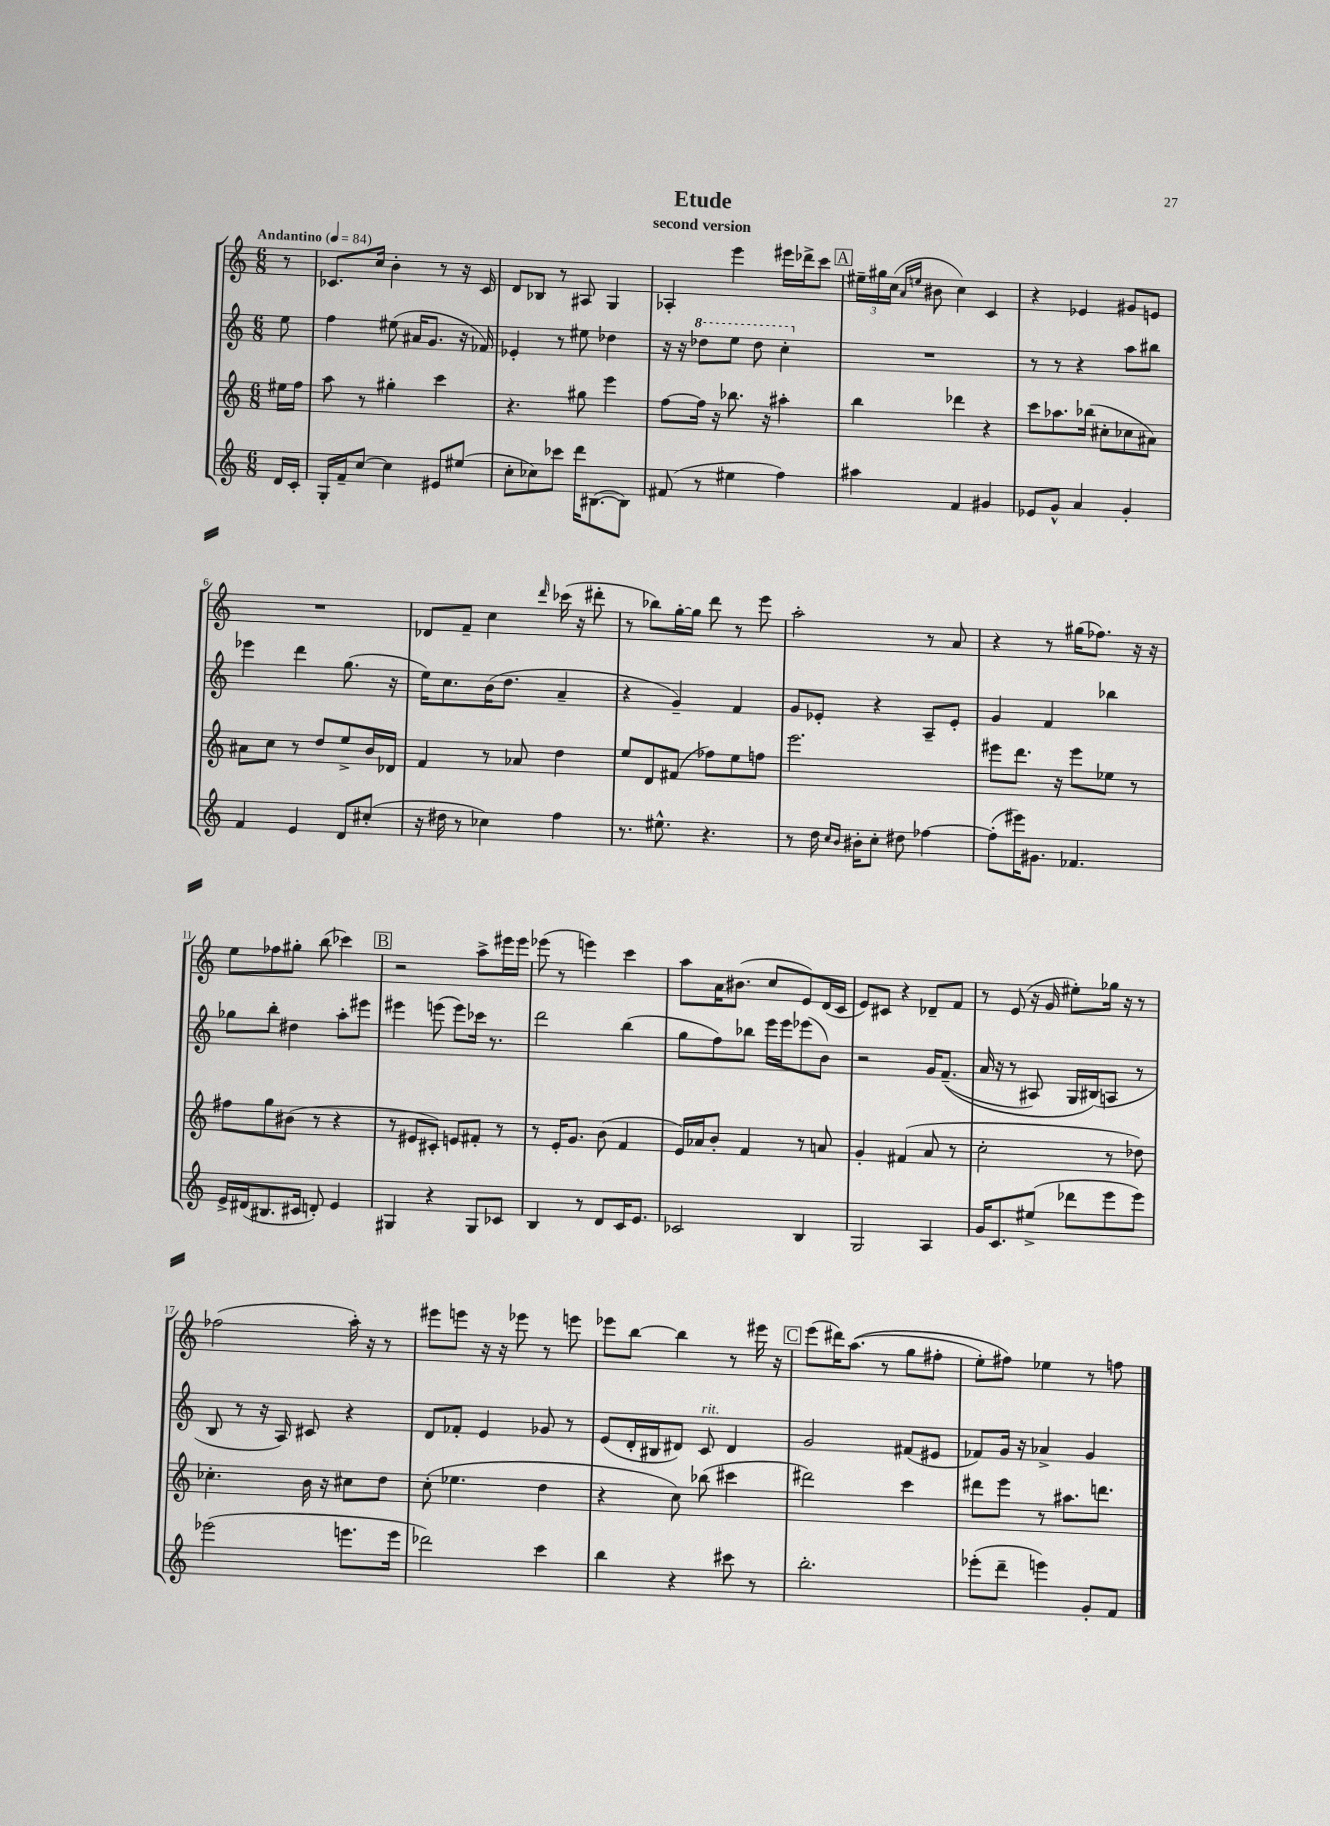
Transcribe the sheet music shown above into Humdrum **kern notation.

**kern	**kern	**kern	**kern
*staff4	*staff3	*staff2	*staff1
*clefG2	*clefG2	*clefG2	*clefG2
*k[]	*k[]	*k[]	*k[]
*M6/8	*M6/8	*M6/8	*M6/8
*MM84	*MM84	*MM84	*MM84
16d	16ee#	8ee	8r
16c'	16ff	.	.
=	=	=	=
16G'	8aa	4ff	8.c-
16f~	.	.	.
[8cc	8r	.	.
.	.	.	16cc
4cc]	4gg#'	(8ee#	4b'
.	.	16a#	.
.	.	8.g	.
8e#	4ccc	.	8r
(8ee#	.	16r	16r
.	.	16f-)	16c-
=	=	=	=
8cc'	4.r	4e-'	8d
8cc-)	.	.	8B-
8ccc-	.	8r	8r
16ddd	8gg#	8ee#	8A#
([8.B#	.	.	.
.	4eee	4dd-	4G
8B#])	.	.	.
=	=	=	=
(8f#	[8ff	16r	4A-'
.	.	16r	.
8r	16ff]	8ddd-	.
.	16r	.	.
4ee#	8.bb-	8eee	4eee
.	.	8ddd-	.
.	16r	.	.
4ff)	4aa#'	4ccc'	16eee#
.	.	.	16ddd-^
.	.	.	8ccc
=	=	=	=
4aa#	4bb	2.r	24ee#~
.	.	.	24gg#
.	.	.	(24cc
.	.	.	16qqa
.	.	.	16qqee
.	.	.	8b#
4f	4ddd-	.	4cc)
4g#	4r	.	4c
=	=	=	=
8e-	8ccc	8r	4r
8g^^	8.aa-	8r	.
4a	.	4r	4e-
.	(16bb-	.	.
.	8cc#'	.	.
4g'	8cc-	8aa	8g#
.	8a#)	8bb#	8e
=	=	=	=
4f	8a#	4eee-	2.r
.	8cc	.	.
4e	8r	4ddd	.
.	8dd	.	.
8d	8ee^	(8.gg	.
(8cc#'	16b	.	.
.	16d-	16r	.
=	=	=	=
16r	4f	16ee)	8d-
16dd#	.	8.cc	.
8r	.	.	8f~
4cc-)	8r	(16b	4cc
.	.	8.dd	.
.	8a-	.	.
.	.	.	16qqddd
4ff	4dd	4a~	(16ccc-
.	.	.	16r
.	.	.	8ddd#'
=	=	=	=
8.r	8ee	4r	8r
.	8d	.	8bb-)
8.ee#^^	.	.	.
.	(8f#	4g~)	[16gg'
.	.	.	16gg]
4.r	8ff-)	.	8ddd
.	8ee	4f	8r
.	8ff	.	8eee
=	=	=	=
8r	2.eee	8g	2aa'
16dd	.	8e-'	.
16qqcc	.	.	.
16qqb	.	.	.
16b#'	.	.	.
8cc'	.	4r	.
8dd#	.	.	.
[4ff-	.	8A~	8r
.	.	8e-'	8a
=	=	=	=
(8ff-']	8eee#	4g	4r
16eee#)	8.ddd	.	.
8.g#	.	.	.
.	.	4f	8r
.	16r	.	.
4.f-	8eee#	.	(16gg#
.	.	.	8.ff-)
.	8ee-	4bb-	.
.	8r	.	16r
.	.	.	16r
=	=	=	=
16e^	8ff#	8gg-	8ee
(16d#	.	.	.
8.B#	8gg	8bb'	8ff-
.	(8b#	4dd#	8gg#'
16c#	.	.	.
8d')	8r	.	(8bb
4e	4r	8aa'	4ccc-)
.	.	8eee#	.
=	=	=	=
4G#	8r	4eee#	2r
.	8e#	.	.
4r	8c#')	(8eee	.
.	8e	8eee)	.
8G#	8f#'	16ccc-	8aa^
.	.	8.r	.
8c-	8r	.	16eee#
.	.	.	16eee#
=	=	=	=
4B	8r	2ddd	(8eee-
.	16e'	.	8r
.	8.g	.	.
8r	.	.	4eee)
8d	(8b	.	.
16c	4f	(4bb	4ccc
8.e	.	.	.
=	=	=	=
2c-	16e)	8gg	8aa
.	16a-	.	.
.	8b'	8ff)	16a
.	.	.	(8.b#
.	4f	8bb-	.
.	.	16eee	8cc
.	.	16eee	.
4B	8r	(8eee-	8e)
.	8a	8b)	(16d
.	.	.	16c
=	=	=	=
2G	4g'	2r	8e)
.	.	.	8c#
.	(4f#	.	4r
4A	8a	16g	8d-~
.	.	&((8.f~	.
.	8r	.	8f
=	=	=	=
16g	2cc'	16a	8r
8.c	.	16r	.
.	.	8r	(8e
(8ee#^	.	8A#)	16r
.	.	.	16g
8ddd-	.	16G	8ee#')
.	.	(16B#&)	.
8eee	8r	8A	16gg-
.	.	.	16r
8eee)	8dd-)	8r	8r
=	=	=	=
(2eee-	4.cc-'	8B	(2ff-
.	.	8r	.
.	.	16r	.
.	.	16A)	.
.	16b	8c#	.
.	16r	.	.
8.eee	8cc#	4r	16aa')
.	.	.	16r
.	8dd	.	8r
16eee	.	.	.
=	=	=	=
2ddd-)	(8cc'	8d	8eee#
.	4.ee-	8f-'	8eee
.	.	4e	16r
.	.	.	16r
.	.	.	8eee-
4ccc	4dd	8g-	8r
.	.	8r	8eee
=	=	=	=
4bb	4r	(8e	8eee-
.	.	16d'	[8bb
.	.	16B#	.
4r	8cc)	8d#)	4bb]
.	(8bb-	8c	.
8ccc#	4ccc#	4d#	8r
8r	.	.	16eee#
.	.	.	16r
=	=	=	=
2.bb'	2ddd#)	2g	(8eee
.	.	.	16ddd#)
.	.	.	&((8.aa
.	.	.	8r
.	4ccc	(8f#	8gg
.	.	8e#	8ff#'
=	=	=	=
(8eee-'	8ddd#	8f-)	8ee')
8ddd~	8eee	16g	8ff#&)
.	.	16r	.
4eee)	8r	4a-^	4ee-
.	8.aa#	.	.
8g'	.	4g	8r
.	8.ddd	.	.
8f	.	.	8ff
==	==	==	==
*-	*-	*-	*-
